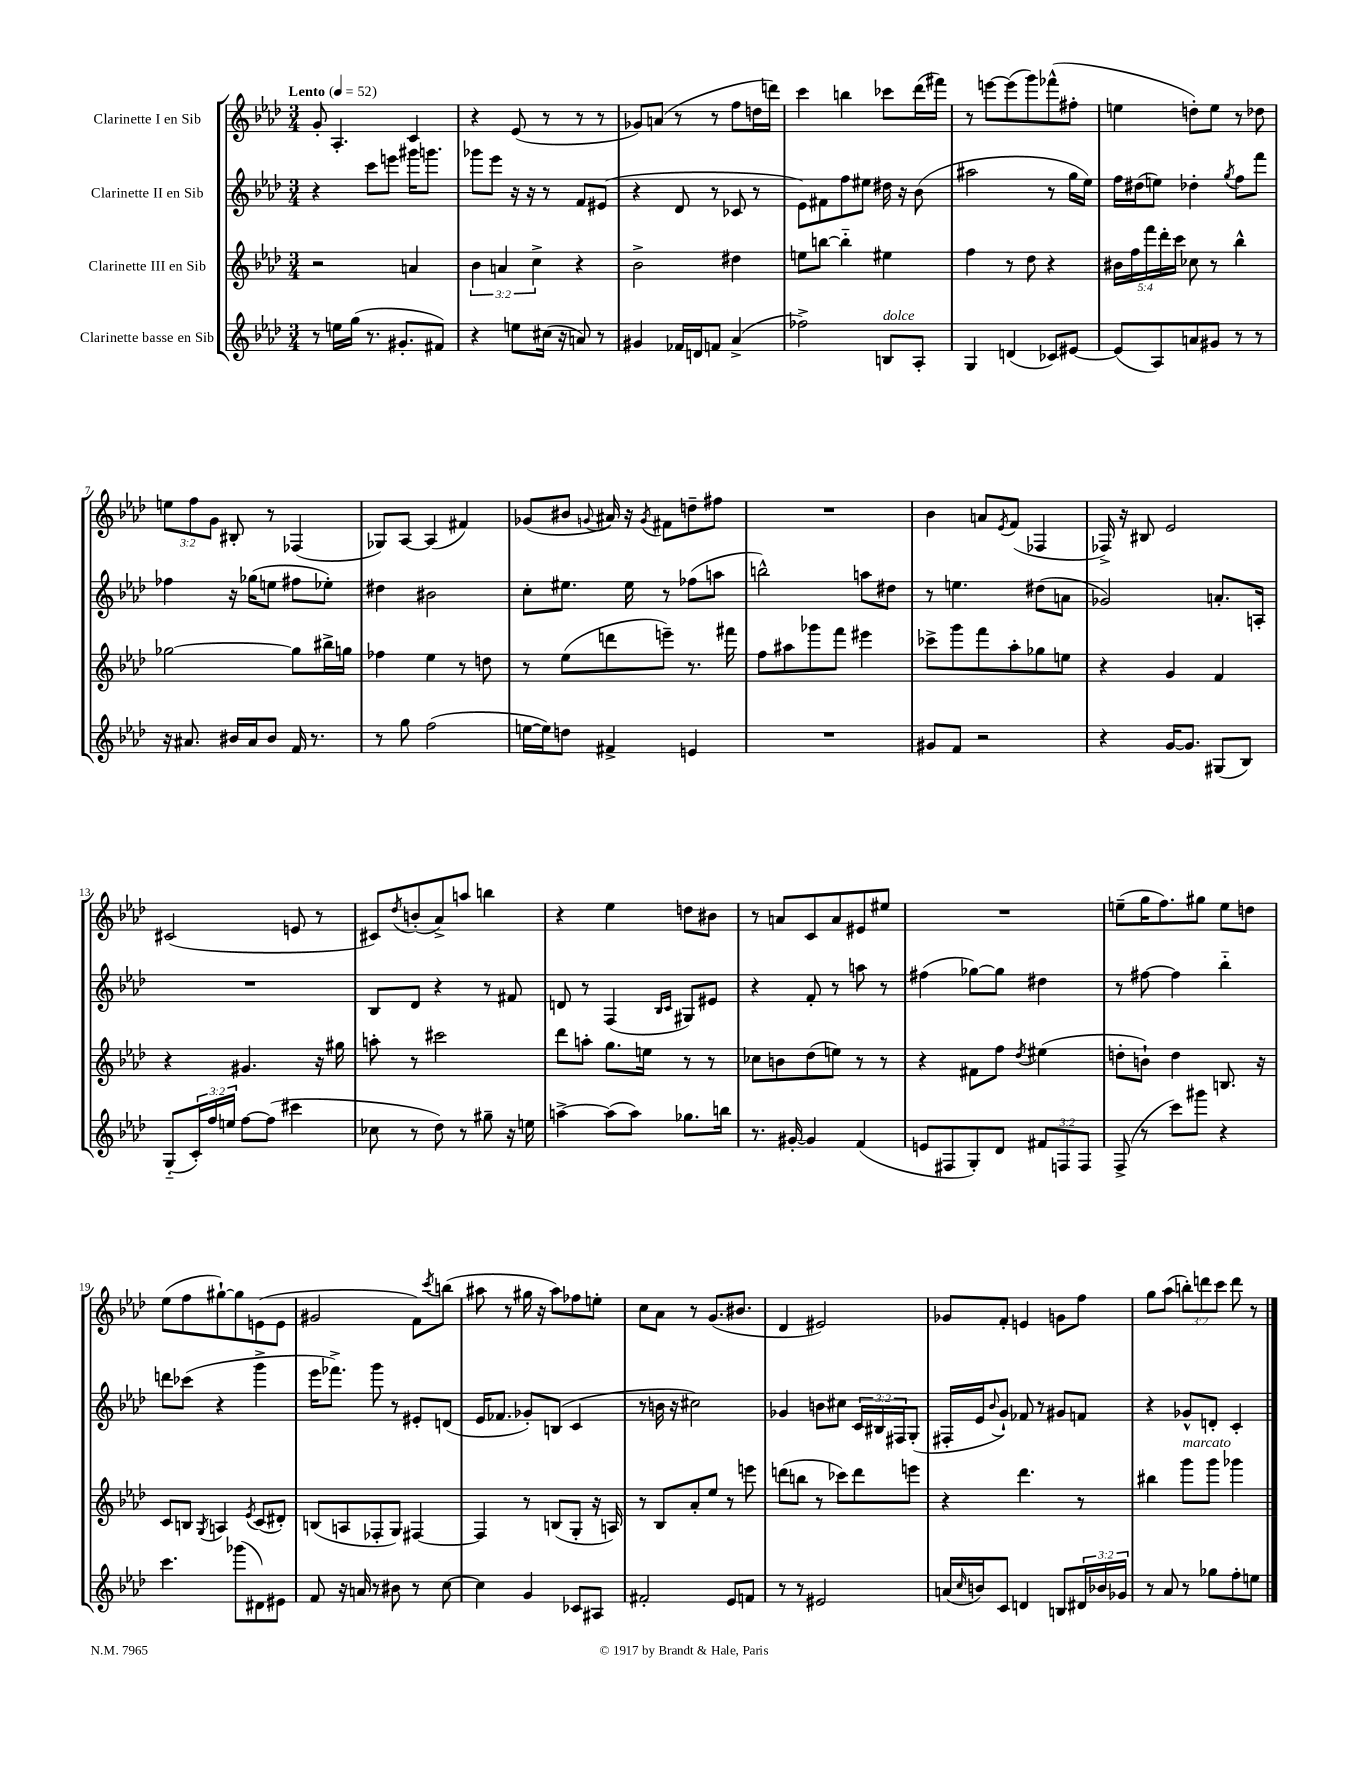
<<
\new StaffGroup <<
\new Staff = "s0" \with { instrumentName = "Clarinette I en Sib" } {
    \clef treble \key aes \major \numericTimeSignature \time 3/4 \override Staff.TupletNumber.text = #tuplet-number::calc-fraction-text \tempo "Lento" 4 = 52
    g'8-. aes4.-. c'4 |
    r4 ees'8( r8 r8 r8 |
    ges'8) a'8( r8 r8 f''8 d''16 d'''16) |
    c'''4 b''4 ces'''8 des'''16( fis'''16) |
    r8 e'''8~ e'''8( g'''8) fes'''8-^( fis''8-. |
    e''4 d''8-.) e''8 r8 des''8 |
    \tuplet 3/2 { e''8 f''8 g'8 } bis8-. r8 fes4( |
    ges8) aes8~ aes4( fis'4) |
    ges'8( bis'8 \appoggiatura { g'8 } ais'16) r16 \acciaccatura { g'8 } fis'8 d''8-- fis''8 |
    R2. |
    bes'4 a'8 \acciaccatura { ees'8 } f'8( fes4 |
    fes16->) r16 bis8 ees'2 |
    cis'2( e'8 r8 |
    cis'8) \acciaccatura { des''8 } b'8-.( aes'8->) a''8 b''4 |
    r4 ees''4 d''8 bis'8 |
    r8 a'8 c'8 a'8 eis'8 eis''8 |
    R2. |
    e''8--( g''16 f''8.) gis''8 e''8 d''8 |
    ees''8( f''8 gis''8~-!) gis''8 e'8( e'8 |
    gis'2 f'8) \acciaccatura { c'''8 } b''8( |
    ais''8 r8 gis''16 r16 ais''8) fes''8 e''8-. |
    c''8 aes'8 r8 g'8.( bis'8. |
    des'4 eis'2) |
    ges'8 f'8-. e'4 g'8 f''8 |
    g''8 aes''8( \tuplet 3/2 { b''8-.) d'''8 c'''8 } d'''8 r8 \bar "|." |
}
\new Staff = "s1" \with { instrumentName = "Clarinette II en Sib" } {
    \clef treble \key aes \major \numericTimeSignature \time 3/4 \override Staff.TupletNumber.text = #tuplet-number::calc-fraction-text
    r4 c'''8 e'''8 gis'''16 g'''8. |
    ges'''8 ees'''8 r16 r16 r8 f'8 eis'8( |
    r4 des'8 r8 ces'8 r8 |
    ees'8) fis'8 f''8 eis''8 dis''16 r16 bes'8( |
    ais''2 r8 g''16 ees''16) |
    f''16 dis''16( e''8) des''4-. \acciaccatura { g''8 } f''8 f'''8 |
    fes''4 r16 ges''16( e''8 fis''8 ees''8-.) |
    dis''4 bis'2 |
    c''8-. eis''8. eis''16 r8 fes''8( a''8 |
    b''2-^) a''8 dis''8 |
    r8 e''4. dis''8( a'8 |
    ges'2) a'8.-. a16-. |
    R2. |
    bes8 des'8 r4 r8 fis'8 |
    d'8 r8 f4( \grace { bes16 c'16 } gis8) eis'8 |
    r4 f'8-. r8 a''8 r8 |
    fis''4( ges''8~) ges''8 dis''4 |
    r8 fis''8~ fis''4 bes''4-_ |
    d'''8 ces'''8( r4 g'''4-> |
    ees'''16 fes'''8.->) g'''8 r8 eis'8-. d'8( |
    ees'16 fes'8. ges'8-.) b8( c'4 |
    r8 b'16 r16 cis''2) |
    ges'4 b'8 cis''8 \tuplet 3/2 { c'16 bis16 fis16 } g8-.( |
    fis16-. ees'16 \appoggiatura { bes'8 } g'8-!) fes'8 r8 gis'8 f'8 |
    r4 ges'8-^ d'8-. c'4-. \bar "|." |
}
\new Staff = "s2" \with { instrumentName = "Clarinette III en Sib" } {
    \clef treble \key aes \major \numericTimeSignature \time 3/4 \override Staff.TupletNumber.text = #tuplet-number::calc-fraction-text
    r2 a'4 |
    \tuplet 3/2 { bes'4 a'4 c''4-> } r4 |
    bes'2-> dis''4 |
    e''8 b''8~ b''4-_ eis''4 |
    f''4 r8 des''8 r4 |
    \tuplet 5/4 { bis'16 f''16 f'''16 des'''16-. c'''16 } ces''8 r8 bes''4-^ |
    ges''2~ ges''8 bis''16-> g''16 |
    fes''4 ees''4 r8 d''8 |
    r8 ees''8( d'''8 e'''8--) r8. fis'''16 |
    f''8 ais''8 ges'''8 f'''8 eis'''4 |
    ces'''8-> g'''8 f'''8 aes''8-. ges''8 e''8 |
    r4 g'4 f'4 |
    r4 gis'4. r16 gis''16 |
    a''8-. r8 cis'''2 |
    des'''8 a''8-. g''8. e''16 r8 r8 |
    ces''8 b'8 des''8( e''8) r8 r8 |
    r4 fis'8 f''8 \acciaccatura { des''8 } eis''4( |
    d''8-. b'8-!) d''4 b8. r16 |
    c'8 b8 \acciaccatura { g8 } a4 \acciaccatura { ees'8 } c'8( dis'8-.) |
    b8( a8 fes8-. g8) fis4~ |
    fis4 r8 b8( g8-. r16 a16) |
    r8 bes8 aes'8-. ees''8 r8 e'''8 |
    d'''8( b''8 r8 ces'''8) d'''8 e'''8 |
    r4 des'''4. r8 |
    bis''4 g'''8^\markup { \italic "marcato" } g'''8 ges'''4 \bar "|." |
}
\new Staff = "s3" \with { instrumentName = "Clarinette basse en Sib" } {
    \clef treble \key aes \major \numericTimeSignature \time 3/4 \override Staff.TupletNumber.text = #tuplet-number::calc-fraction-text
    r8 e''16 g''16( r8. gis'8.-. fis'8) |
    r4 e''8 cis''16( r16 a'8) r8 |
    gis'4 fes'16 d'16 f'8 aes'4->( |
    fes''2->) b8^\markup { \italic "dolce" } aes8-. |
    g4 d'4( ces'8) eis'8~ |
    eis'8( aes8) a'8 gis'8 r8 r8 |
    r16 ais'8. bis'16 ais'16 bis'8 f'16 r8. |
    r8 g''8 f''2( |
    e''16~ e''16) d''8 fis'4-> e'4 |
    R2. |
    gis'8 f'8 r2 |
    r4 g'16~ g'8. gis8( bes8) |
    g8-_( \tuplet 3/2 { c'16-.) f''16 e''16 } f''8~ f''8( cis'''4 |
    ces''8 r8 des''8) r8 gis''8-- r16 e''16 |
    a''4~-> a''8( a''8) ges''8. b''16 |
    r8. gis'16~-. gis'4 f'4( |
    e'8 fis8 g8-.) des'8 \tuplet 3/2 { fis'8 f8 f8 } |
    f8->( r8 c'''8) gis'''8 r4 |
    c'''4. ges'''8( dis'8) eis'8 |
    f'8 r16 a'16 r8 bis'8 r8 c''8~ |
    c''4 g'4 ces'8 ais8 |
    fis'2-. ees'8 f'8 |
    r8 r8 eis'2 |
    a'16( \grace { c''16 } b'16) c'8 d'4 b8 \tuplet 3/2 { dis'16 bes'16 ges'16 } |
    r8 aes'8 r8 ges''8 f''8-. e''8 \bar "|." |
}
>>
>>
